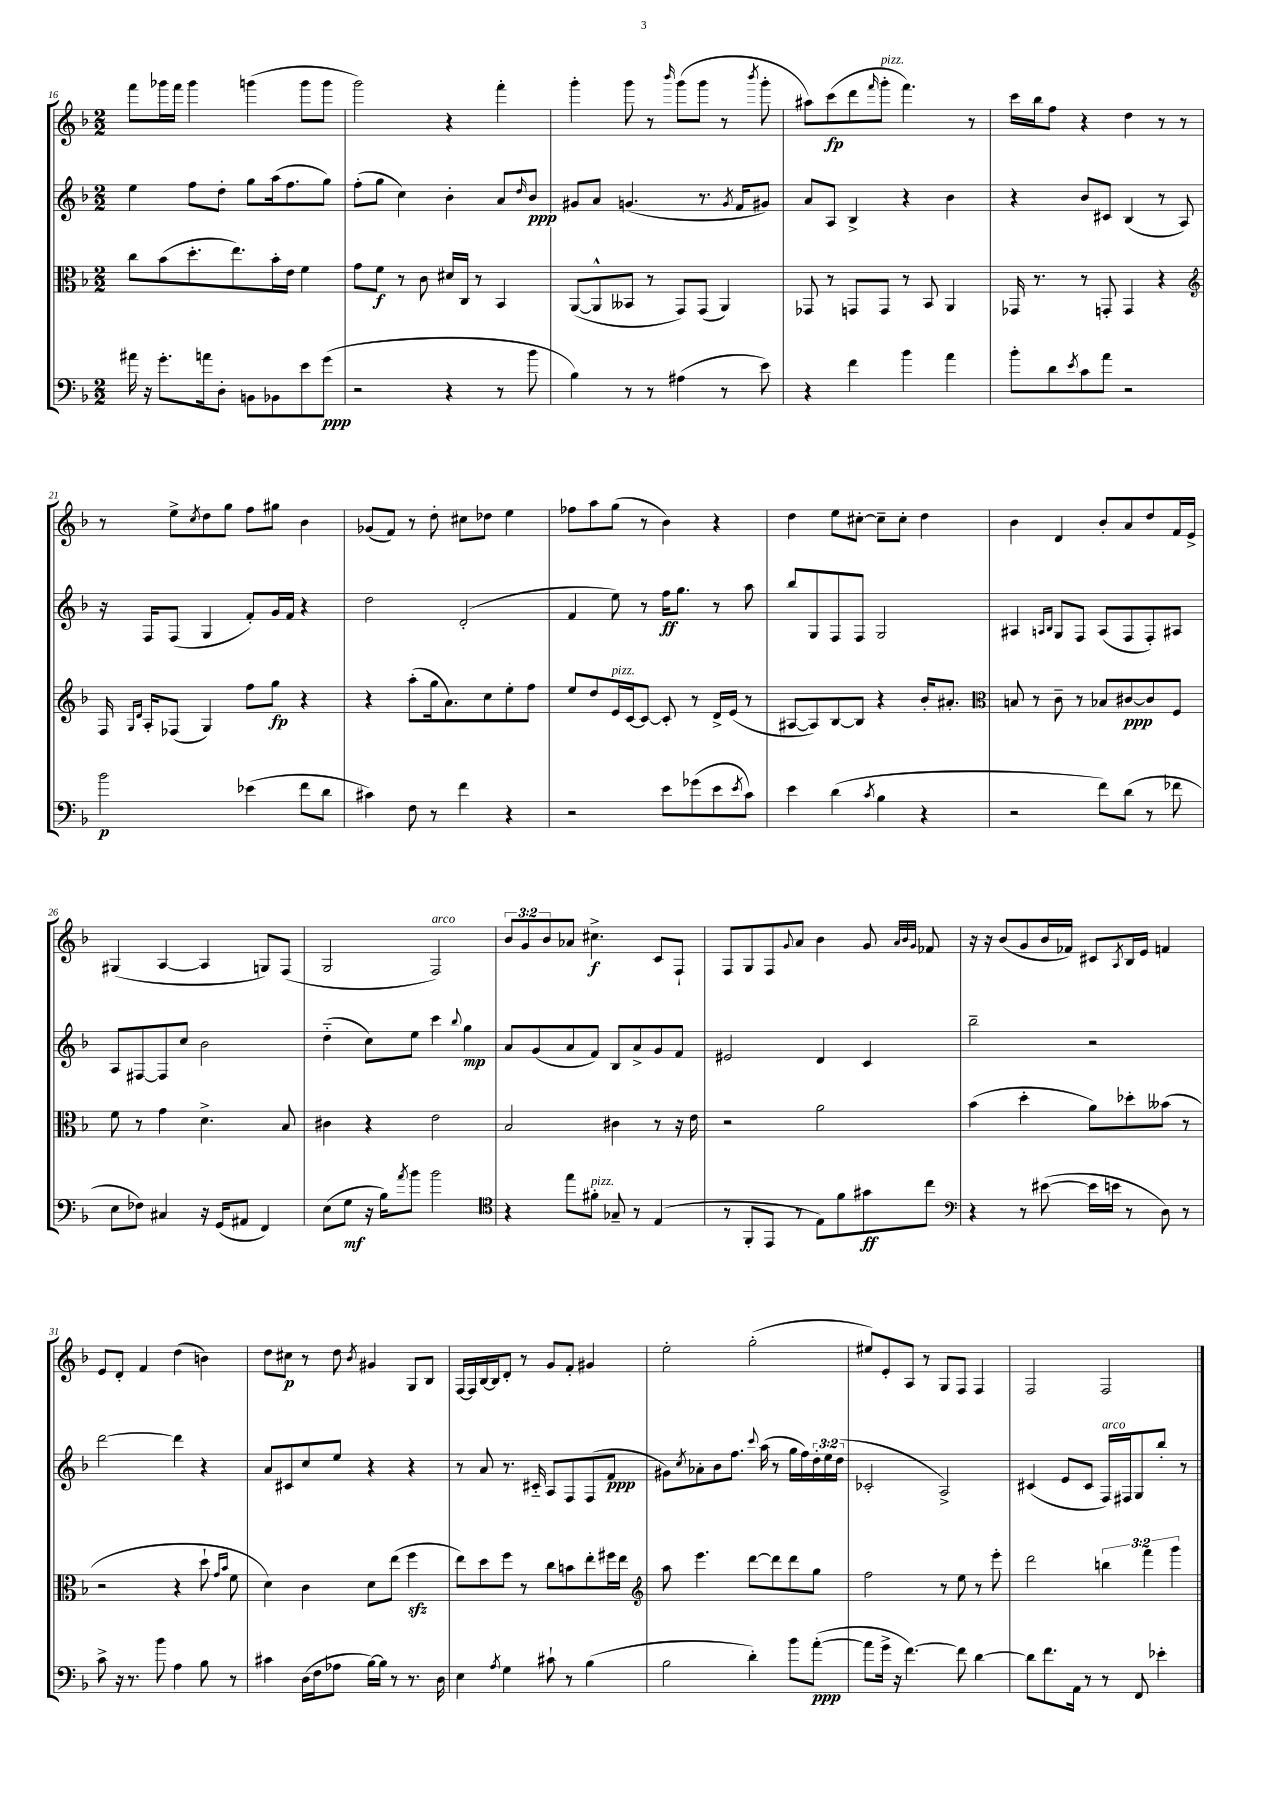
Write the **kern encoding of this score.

**kern	**kern	**kern	**kern
*staff4	*staff3	*staff2	*staff1
*clefF4	*clefC3	*clefG2	*clefG2
*k[b-]	*k[b-]	*k[b-]	*k[b-]
*M2/2	*M2/2	*M2/2	*M2/2
16a#\	8cc\L	4ee\	8fff\L
16r	.	.	.
8.g'\L	(8b-\	.	16ggg-\L
.	.	.	16fff\JJ
.	8.dd'\	8ff\L	4ggg-\
16a\k	.	.	.
8D'\J	.	8dd'\J	.
.	8.ee\)	.	.
8BB\L	.	8gg\L	(4ggg\
8BB-\	16b-'\L	(16aa\k	.
.	16e\JJ	8.ff\	.
8e\	4f\	.	8ggg\L
(8g\J	.	8gg\J)	8ggg\J
=	=	=	=
2r	8g\L	(8ff'\L	2ggg\)
.	8f\J	8gg\J	.
.	8r	4cc\)	.
.	8c\	.	.
4r	16d#/LL	4b-'\	4r
.	16C/JJ	.	.
.	8r	.	.
8r	4BB-/	8a/L	4fff'\
.	.	16qqdd/	.
8b-\	.	8b-/J	.
=	=	=	=
4B-\)	([8AA/L	8g#/L	4ggg'\
.	8AA^^/]	8a/J	.
8r	8BB--/J	(4.g/	8ggg\
8r	8r	.	8r
.	.	.	16qqbbb-/
(4A#\	8GG/L)	.	(8ggg\L
.	(8GG/J	8.r	8ggg\J
8r	4AA/)	.	8r
.	.	8qg/	.
.	.	16f/LK	.
.	.	.	8qbbb-/
8e\)	.	8g#/J)	8ggg'\
=	=	=	=
4r	8GG-/	8a/L	8aa#\L)
.	8r	8A/J	(8ccc\
4f\	8GG/L	4B-^/	8ddd\
.	.	.	16qqfff/
.	8GG/J	.	8ggg'\J
4b-\	8r	4r	4.fff\)
.	8BB-/	.	.
4a\	4AA/	4b-\	.
.	.	.	8r
=	=	=	=
8b-'\L	16GG-/	4r	16ccc\LL
.	8.r	.	16bb-\J
8d\	.	.	8ff\J
8qe/	.	.	.
8c\	8r	8b-/L	4r
8a\J	8GG'/	8c#/J	.
2r	4GG/	(4B-/	4dd\
.	4r	8r	8r
.	.	8A/)	8r
=	=	=	=
*	*clefG2	*	*
2b-\	16F/	16r	8r
.	16qqG/LL	.	.
.	16qqd/JJ	.	.
.	16A'/LK	16F/LK	.
.	(8F-/J	(8F/J	8ee^\L
.	.	.	8qcc/
.	4G/)	4G/	8dd\
.	.	.	8gg\J
(4e-\	8ff\L	8f'/L)	8ff\L
.	8gg\J	16g/L	8gg#\J
.	.	16f/JJ	.
8f\L	4r	4r	4b-\
8d\J	.	.	.
=	=	=	=
4c#\)	4r	2dd\	(8g-/L
.	.	.	8f/J)
8F\	(8aa'\L	.	8r
8r	16gg\k	.	8dd'\
.	8.a\)	.	.
4f\	.	(2d'/	8cc#\L
.	8cc\	.	8dd-\J
4r	8ee'\	.	4ee\
.	8ff\J	.	.
=	=	=	=
2r	8ee/L	4f/	8ff-\L
.	8dd/	.	8aa\
.	16e/L	8ee\)	(8gg\J
.	[16c/J	.	.
.	8c/_J	8r	8r
8e\L	8c'/]	16ff\LK	4b-\)
.	.	8.gg\J	.
(8g-\	8r	.	.
8e\	16d^/LL	8r	4r
.	(16e/JJ	.	.
8qe/	.	.	.
8c\J)	8r	8aa\	.
=	=	=	=
4e\	[8A#/L	8bb-/L	4dd\
.	8A#/])	8G/	.
(4d\	[8B-/	8F/	8ee\L
.	8B-/]J	8F/J	[8cc#'\J
8qc/	.	.	.
4B-\	4r	2G/	8cc#~\]L
.	.	.	8cc#'\J
4r	16b-'/LK	.	4dd\
.	8.a#'/J	.	.
=	=	=	=
*	*clefC3	*	*
2r	8B/	4A#/	4b-\
.	8r	.	.
.	.	16qqA/LL	.
.	.	16qqB-/JJ	.
.	8c~\	8G/L	4d/
.	8r	8F/J	.
8f\L)	8B-/L	(8A/L	8b-'/L
(8d\J	[8c#/	8F/	8a/
8r	8c#/]	8F'/)	8dd/
8f-\	8F/J	8A#/J	16f/L
.	.	.	16e^/JJ
=	=	=	=
8E\L	8f\	8A/L	(4G#/
8F-\J)	8r	[8F#/	.
4C#/	4g\	8F#/]	[4A/
.	.	8cc/J	.
16r	4.d^\	2b-\	4A/]
(16GG/LK	.	.	.
8AA#/J	.	.	.
4FF/)	.	.	8G/L)
.	8B-/	.	(8F/J
=	=	=	=
(8E\L	4c#\	(4dd'~\	2G/
8G\J	.	.	.
16r	4r	8cc\L)	.
16B-\LK)	.	.	.
8qa/	.	.	.
8b-\J	.	8ee\J	.
2b-\	2e\	4ccc\	2F/)
.	.	8qqbb-/	.
.	.	4gg\	.
=	=	=	=
*clefC4	*	*	*
4r	2B-/	8a/L	12b-/L
.	.	.	12g/
.	.	(8g/	.
.	.	.	12b-/
8ee\L	.	8a/	8a-/J
8f#'\J	.	8f/J)	4.cc#^\
8G-~/	4c#\	8B-/L	.
8r	.	8a^/	.
(4E/	8r	8g/	8c/L
.	16r	8f/J	8F`/J
.	16e\	.	.
=	=	=	=
8r	2r	2e#/	8F/L
8FF'/L	.	.	8G/
8EE/J	.	.	8F/
.	.	.	8qqg/
8r	.	.	8a/J
8E\L)	2a\	4d/	4b-\
8f\	.	.	.
8g#\	.	4c/	8g/
.	.	.	32qqa/LLL
.	.	.	32qqb-/
.	.	.	32qqg/JJJ
8cc\J	.	.	8f-/
=	=	=	=
*clefF4	*	*	*
4r	(4b-\	2bb-~\	16r
.	.	.	16r
.	.	.	(8b-/L
8r	4dd'\	.	8g/
([8e#\	.	.	16b-/L
.	.	.	16f-/JJ)
16e#\]LL	8a\L)	2r	8c#/L
16e\JJ	.	.	.
.	.	.	8qA/
8r	8dd-'\	.	16B-/L
.	.	.	16e/JJ
8D\)	(8b--\J	.	4f/
8r	8r	.	.
=	=	=	=
8c^\	2r	[2ddd\	8e/L
16r	.	.	8d'/J
8.r	.	.	.
.	.	.	4f/
8b-\	.	.	.
4A\	4r	4ddd\]	(4dd\
8B-\	8dd`\	4r	4b\)
.	16qqg/LL	.	.
.	16qqb-/JJ	.	.
8r	8f\	.	.
=	=	=	=
4c#\	4d\)	8a/L	8dd\L
.	.	8c#/	8cc#\J
(16D\LL	4c\	8cc/	8r
16F\J	.	.	.
8A-\J	.	8ee/J	8dd\
.	.	.	8qb-/
[16B-\LL)	8d\L	4r	4g#/
16B-\]JJ	.	.	.
8r	(8ee\J	.	.
8.r	4ff\	4r	8G/L
.	.	.	8B-/J
16D\	.	.	.
=	=	=	=
4E\	8ee\L)	8r	[16F/LL
.	.	.	16F/]
.	8dd\	8a/	[16B-/
.	.	.	16B-/]J
8qA/	.	.	.
4G\	8ff\J	8.r	8d'/J
.	8r	.	8r
.	.	16c#'~/	.
8c#`\	8cc\L	8A/L	8g/L
8r	8b\	8F/	8f'/J
(4B-\	8ee'\	(8F/	4g#/
.	16ff#\L	8f/J	.
.	16ee\JJ	.	.
=	=	=	=
*	*clefG2	*	*
2B-\	8aa\	8g#\L)	2ee'\
.	.	8qcc/	.
.	4.eee\	8a-'\	.
.	.	8b-\	.
.	.	8.ff\J	.
4d'\)	[8ddd\L	.	(2gg'\
.	.	8qqccc/	.
.	.	(16aa\	.
.	8ddd\]	8r	.
8b-\L	8ddd\	16gg\LL	.
.	.	16ff\)	.
([8a'\J	8gg\J	24dd'\	.
.	.	24ee\	.
.	.	(24dd\JJ	.
=	=	=	=
8a\]L	2ff\	2c-'/	8ee#/L)
16g^\Jk	.	.	8e'/
16r	.	.	.
[4.f\)	.	.	8A/J
.	.	.	8r
.	8r	2A^/)	8G/L
8f\]	8ee\	.	8F/J
[4d\	8r	.	4F/
.	8eee'\	.	.
=	=	=	=
8d\]L	2ddd\	(4c#/	2F/
8.f\	.	.	.
.	.	8e/L	.
16AA\Jk	.	.	.
8r	.	8c#/J	.
8r	6bb\	16F/LL)	2F/
.	.	16F#/J	.
8FF/	.	8G/	.
.	6fff\	.	.
4e-'\	.	8bb-'/J	.
.	6ggg\	.	.
.	.	8r	.
==	==	==	==
*-	*-	*-	*-
